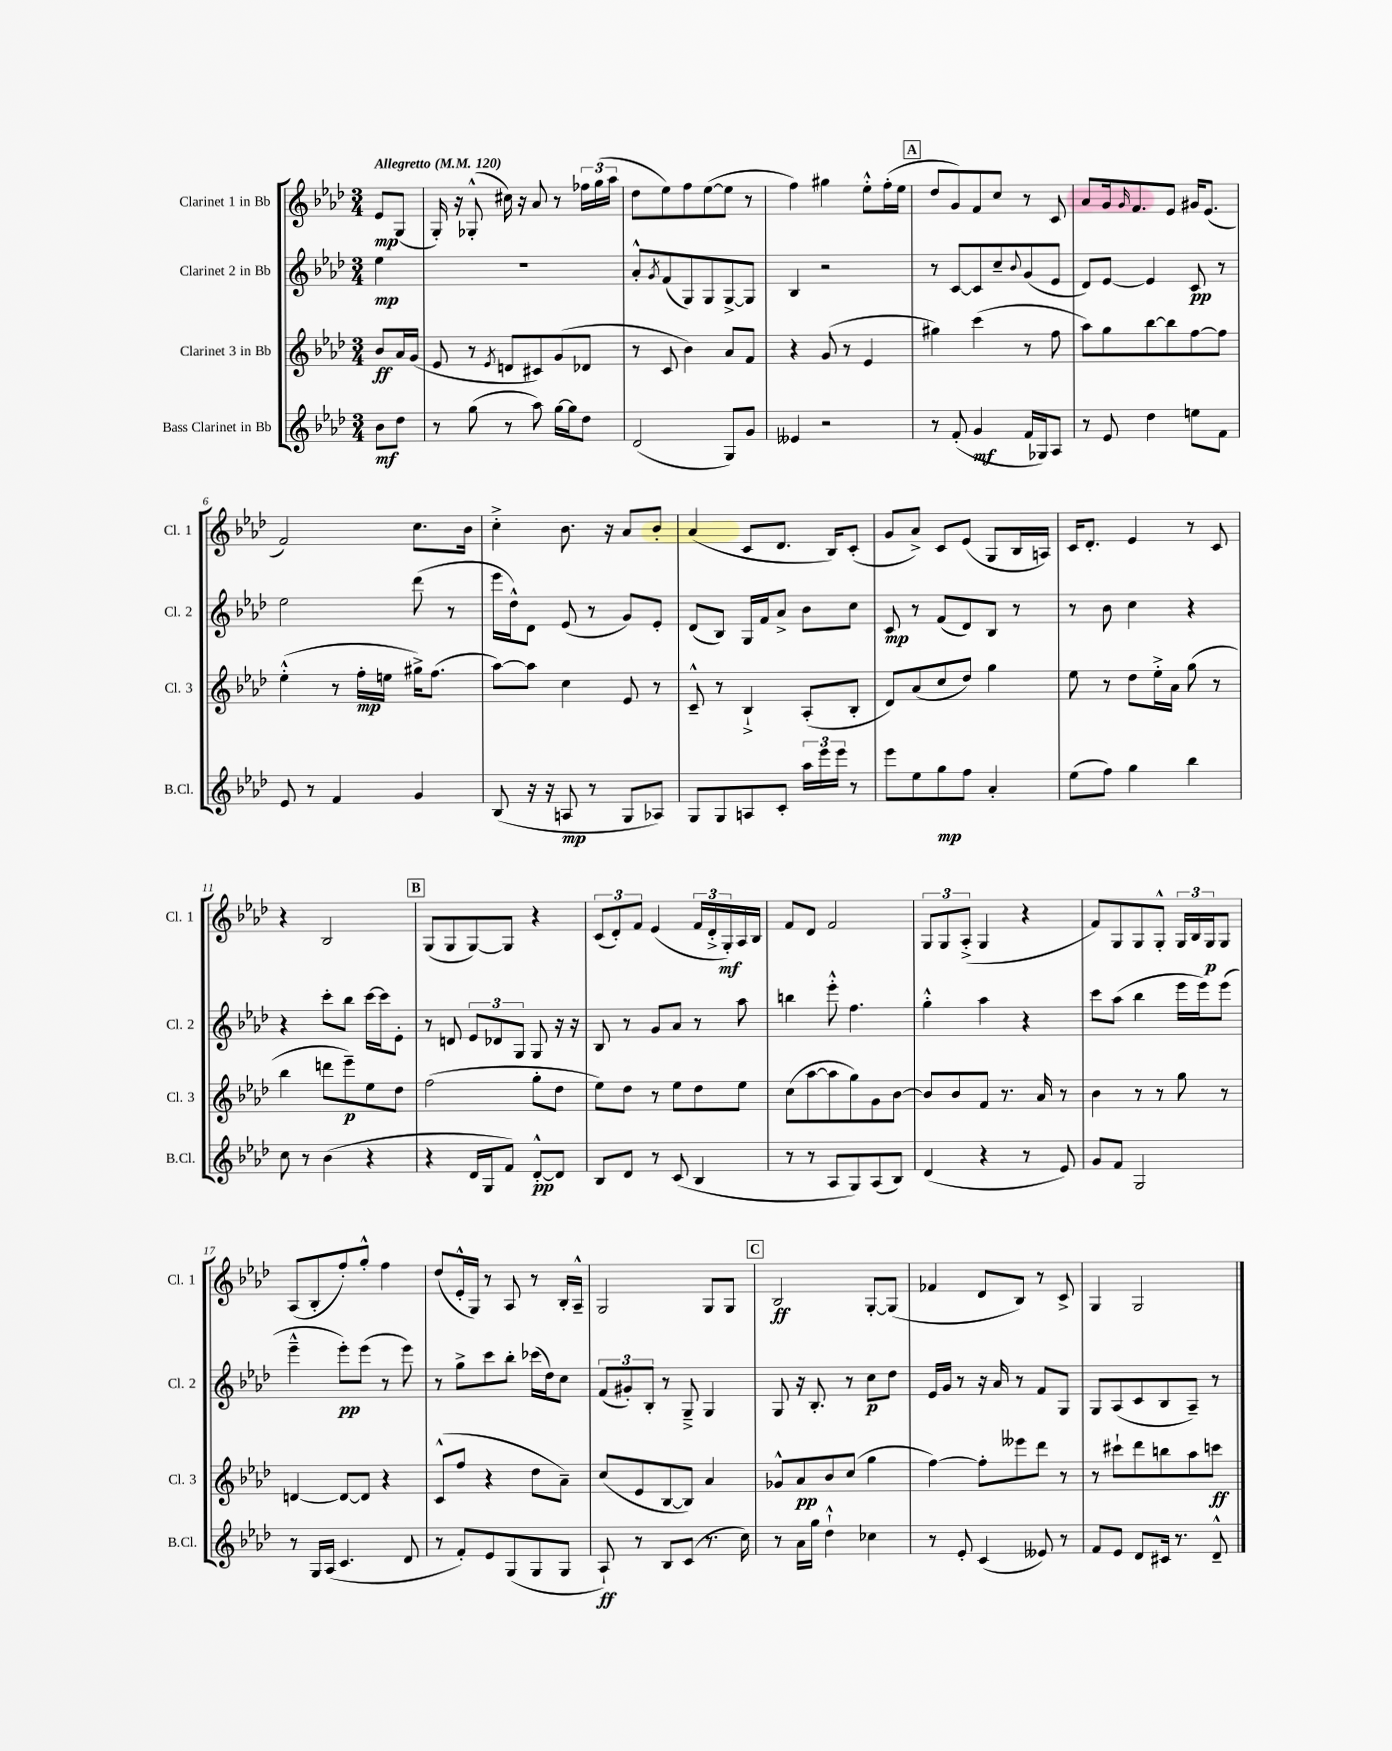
<<
\new StaffGroup <<
\new Staff = "s0" \with { instrumentName = "Clarinet 1 in Bb" shortInstrumentName = "Cl. 1" } {
    \clef treble \key aes \major \numericTimeSignature \time 3/4 \partial 4 \tempo "Allegretto" 4 = 120
    ees'8\mp g8( |
    g16-.) r16 ges8-.-^( cis''16) r16 aes'8 r8 \tuplet 3/2 { fes''16 g''16( aes''16 } |
    des''8 ees''8) f''8 ees''8~( ees''8 r8 |
    f''4) gis''4 ees''8-.-^ f''16-.( ees''16 |
    \mark \markup { \box "A" } des''8 g'8) f'8 c''8 r8 c'8 |
    aes'8 g'16 \grace { g'16 } f'8. ees'8 gis'16 ees'8.( |
    f'2) c''8. bes'16 |
    c''4-.-> bes'8. r16 aes'8 bes'8-. |
    aes'4( c'8 des'8. bes16) c'8-.( |
    g'8 aes'8->) c'8 ees'8( g8 bes16 a16) |
    c'16 des'8.-. ees'4 r8 c'8 |
    r4 bes2 |
    \mark \markup { \box "B" } g8( g8 g8~) g8 r4 |
    \tuplet 3/2 { c'8( des'8-.) f'8 } ees'4( \tuplet 3/2 { f'16 des'16-.-> g16-.\mf) } aes16 bes16 |
    f'8 des'8 f'2 |
    \tuplet 3/2 { g8 g8 aes8-.->( } g4 r4 |
    f'8) g8 g8 g8-.-^ \tuplet 3/2 { g16 bes16 g16\p } g8 |
    aes8( bes8-. f''8-.) g''8-.-^ f''4 |
    des''8( ees'16-.-^ g16) r8 aes8 r8 bes16-. aes16---^ |
    g2 g8 g8 |
    \mark \markup { \box "C" } bes2\ff g8~-. g8( |
    fes'4 des'8 bes8) r8 c'8-> |
    g4 g2 \bar "|." |
}
\new Staff = "s1" \with { instrumentName = "Clarinet 2 in Bb" shortInstrumentName = "Cl. 2" } {
    \clef treble \key aes \major \numericTimeSignature \time 3/4 \partial 4
    ees''4\mp |
    R2. |
    aes'8-.-^ \acciaccatura { g'8 } f'8( g8) g8 g8~-> g8 |
    bes4 r2 |
    \mark \markup { \box "A" } r8 c'8~ c'8 c''8-- \appoggiatura { bes'8 } g'8( ees'8 |
    des'8) ees'8~ ees'4 c'8\pp r8 |
    ees''2 des'''8( r8 |
    ees'''16 des''16-^) des'8 ees'8( r8 g'8) ees'8-. |
    des'8( bes8) g16 f'16 aes'8-> bes'8 c''8 |
    c'8\mp r8 f'8( des'8) bes8 r8 |
    r8 bes'8 c''4 r4 |
    r4 c'''8-. bes''8 c'''16~ c'''16 ees'8-. |
    \mark \markup { \box "B" } r8 d'8 \tuplet 3/2 { ees'8 des'8 g8 } g8 r16 r16 |
    bes8 r8 g'8 aes'8 r8 aes''8 |
    b''4 ees'''8-.-^ f''4. |
    g''4-.-^ aes''4 r4 |
    c'''8 aes''8( bes''4 ees'''16 ees'''16) ees'''8( |
    ees'''4---^ ees'''8-.\pp) ees'''8( r8 ees'''8) |
    r8 g''8-> c'''8 bes''8-. ces'''16( des''16) c''8 |
    \tuplet 3/2 { f'8( gis'8-.) bes8-. } r8 g8---> g4 |
    \mark \markup { \box "C" } g8 r16 bes8.-. r8 c''8\p des''8 |
    ees'16 g'16 r8 r16 aes'16 r8 f'8 g8 |
    g8 aes8( c'8 bes8 aes8--) r8 \bar "|." |
}
\new Staff = "s2" \with { instrumentName = "Clarinet 3 in Bb" shortInstrumentName = "Cl. 3" } {
    \clef treble \key aes \major \numericTimeSignature \time 3/4 \partial 4
    bes'8\ff aes'16 g'16( |
    ees'8 r8 \acciaccatura { ees'8 } d'8 cis'8) g'8( des'8 |
    r8 c'8 bes'4) aes'8 f'8 |
    r4 g'8( r8 ees'4 |
    \mark \markup { \box "A" } gis''4) c'''4( r8 f''8 |
    aes''8) g''8 bes''8~ bes''8 f''8~ f''8 |
    ees''4-.-^( r8 f''16-.\mp e''16 gis''16->) f''8.( |
    aes''8~) aes''8 c''4 ees'8 r8 |
    c'8---^ r8 bes4-!-> aes8-.( bes8-. |
    des'8) aes'8( c''8 des''8) g''4 |
    ees''8 r8 des''8 ees''16-.-> aes'16 g''8( r8 |
    bes''4 d'''8 ees'''8--\p) ees''8 des''8 |
    \mark \markup { \box "B" } f''2( g''8-. des''8 |
    ees''8) des''8 r8 ees''8 des''8 ees''8 |
    c''8( aes''8~ aes''8 g''8) g'8 bes'8~ |
    bes'8 bes'8 f'8 r8. aes'16 r8 |
    bes'4 r8 r8 g''8 r8 |
    d'4~ d'8~ d'8 r4 |
    c'8-^( f''8 r4 des''8 aes'8--) |
    c''8( ees'8 bes8~ bes8) aes'4 |
    \mark \markup { \box "C" } ges'8-^ aes'8\pp bes'8 c''8( g''4 |
    f''4~) f''8-. eeses'''8 des'''8 r8 |
    r8 cis'''8-! des'''8 b''8 aes''8 c'''8\ff \bar "|." |
}
\new Staff = "s3" \with { instrumentName = "Bass Clarinet in Bb" shortInstrumentName = "B.Cl." } {
    \clef treble \key aes \major \numericTimeSignature \time 3/4 \partial 4
    bes'8\mf des''8 |
    r8 g''8( r8 aes''8) g''16~ g''16 des''8 |
    des'2( g8) g'8 |
    eeses'4 r2 |
    \mark \markup { \box "A" } r8 f'8-.( g'4\mf f'16 ges16) aes8 |
    r8 ees'8 des''4 e''8 f'8 |
    ees'8 r8 f'4 g'4 |
    bes8( r16 r16 a8\mp r8 g8 aes8) |
    g8 g8 a8 c'8-. \tuplet 3/2 { aes''16 ees'''16 ees'''16 } r8 |
    ees'''8 ees''8 g''8\mp f''8 aes'4-. |
    ees''8( f''8) g''4 bes''4 |
    c''8 r8 bes'4( r4 |
    \mark \markup { \box "B" } r4 des'16 g16 f'8) des'8~-.-^\pp des'8 |
    bes8 des'8 r8 c'8( bes4 |
    r8 r8 aes8 g8) aes8( bes8) |
    des'4( r4 r8 ees'8) |
    g'8 f'8 g2 |
    r8 g16 aes16( c'4. des'8 |
    r8 f'8-.) ees'8 g8( g8 g8 |
    aes8-!\ff) r8 bes8 c'8( r8. c''16) |
    \mark \markup { \box "C" } r8 aes'16 g''16 des''4-!-^ ces''4 |
    r8 ees'8-. c'4( eeses'8) r8 |
    f'8 ees'8 des'8 cis'16 r8. des'8---^ \bar "|." |
}
>>
>>
